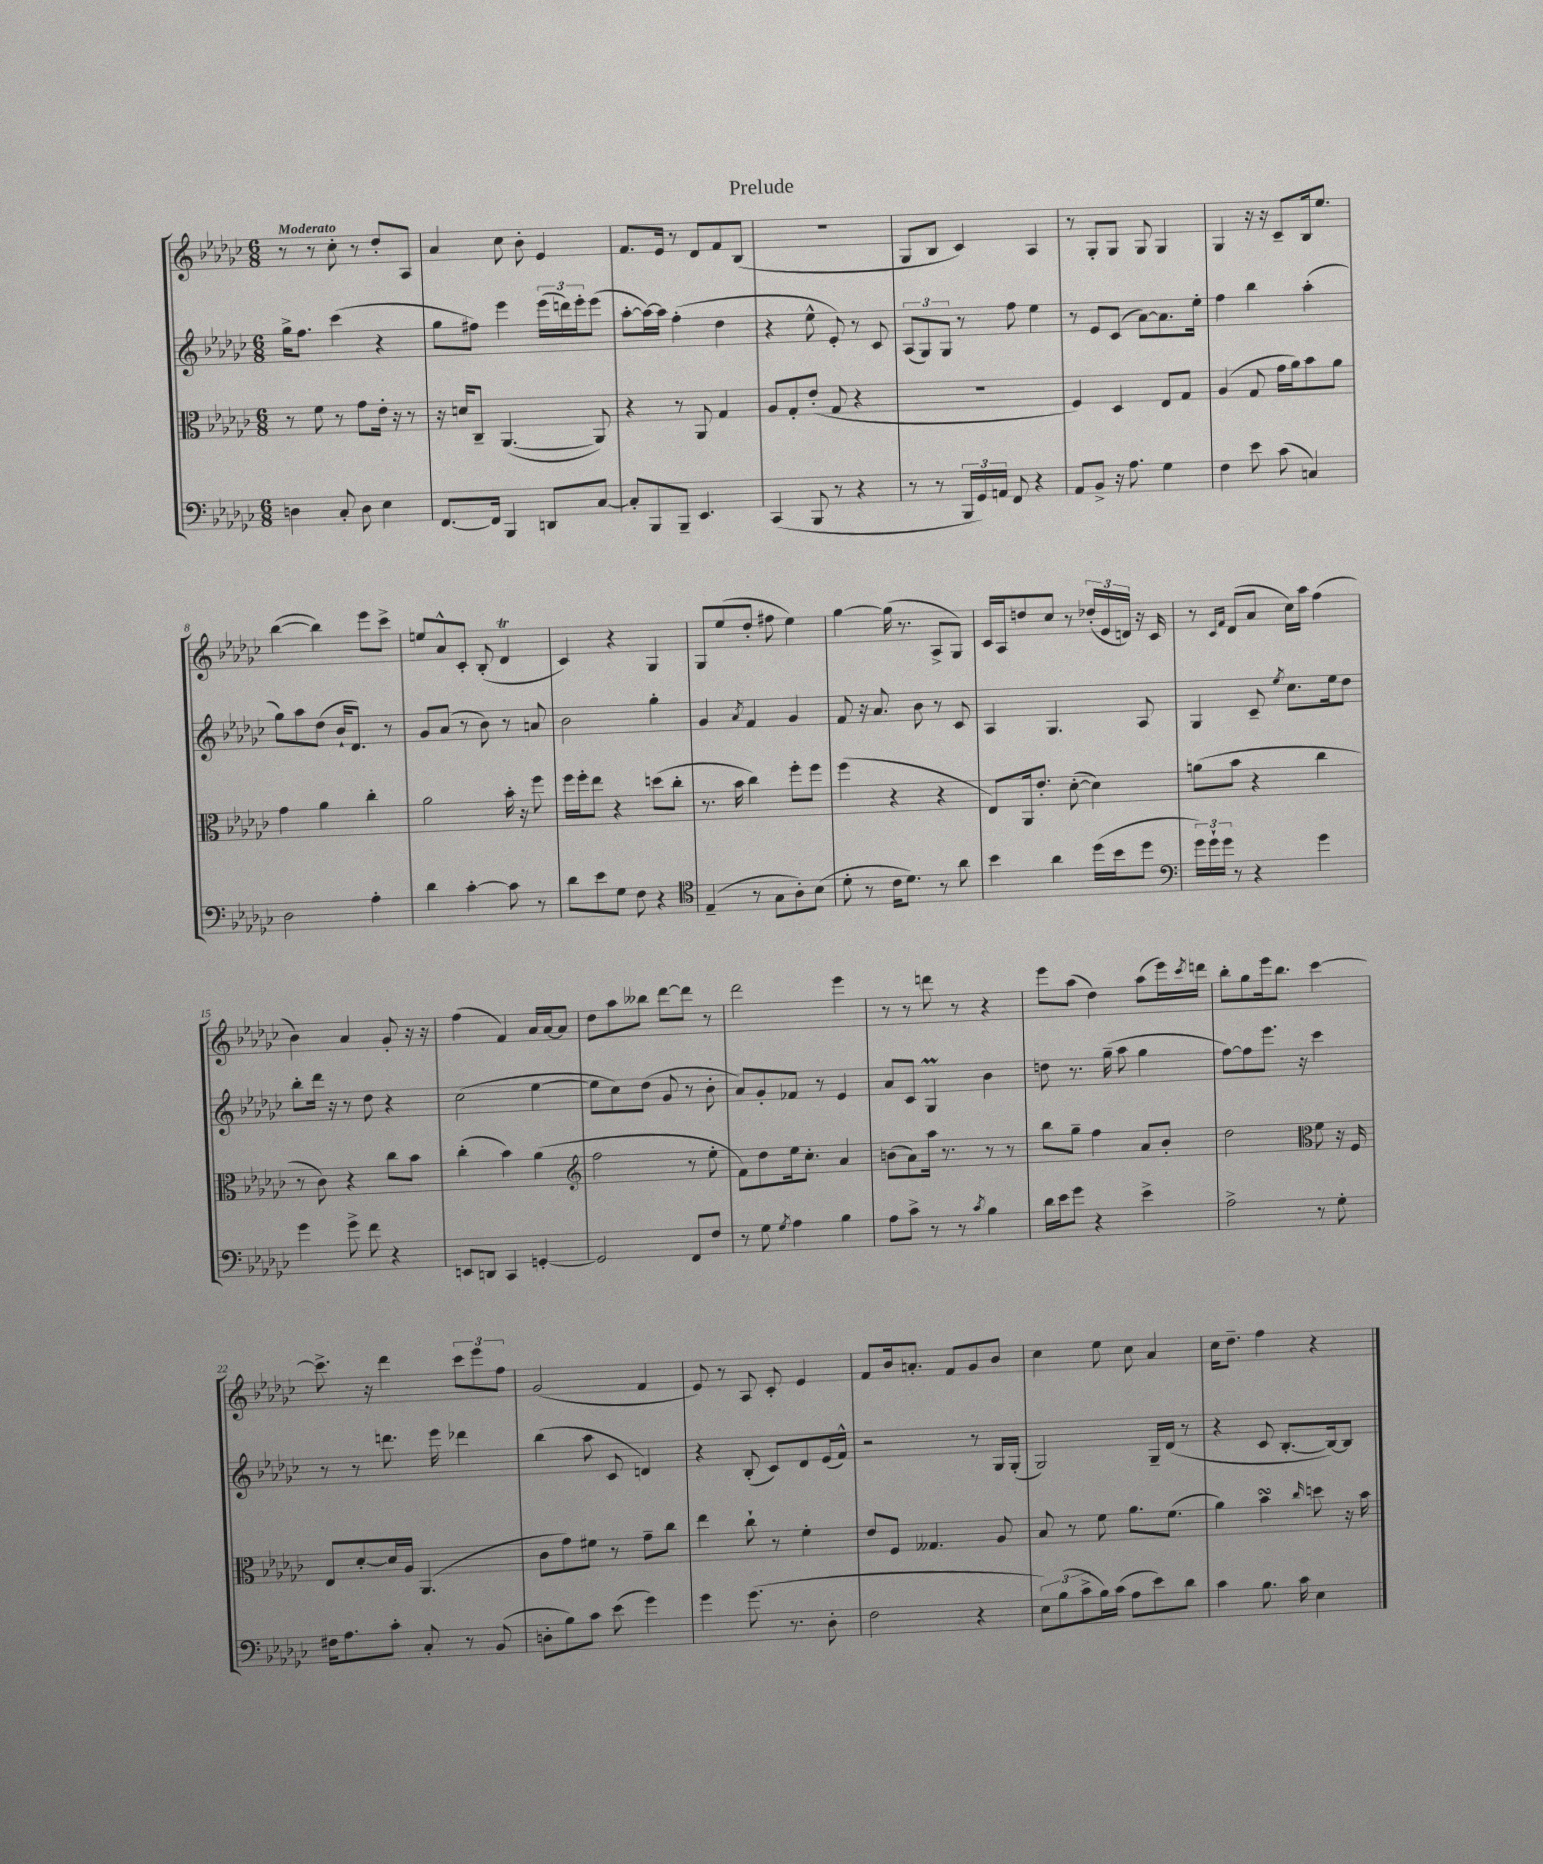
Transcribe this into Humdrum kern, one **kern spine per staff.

**kern	**kern	**kern	**kern
*staff4	*staff3	*staff2	*staff1
*clefF4	*clefC3	*clefG2	*clefG2
*k[b-e-a-d-g-c-]	*k[b-e-a-d-g-c-]	*k[b-e-a-d-g-c-]	*k[b-e-a-d-g-c-]
*M6/8	*M6/8	*M6/8	*M6/8
4D	8r	16gg-^	8r
.	.	8.ff	.
.	8f	.	8r
8C-'	8r	(4ccc-	8cc-'
8D	8g-	.	8r
4E-	16e-'	4r	8dd-'
.	16r	.	.
.	8r	.	8A-
=	=	=	=
[8.FF	16r	8gg-	4a-
.	16d	.	.
.	8C-~	8ff#)	.
16FF]	.	.	.
4BBB-	([4.AA-	4eee-	8cc-
.	.	.	8b-'
8DD	.	(24eee-	4e-
.	.	24ddd)	.
.	.	24eee-'	.
[8C-	8AA-])	(8eee-	.
=	=	=	=
8C-']	4r	[8aa-'	8.f
8BBB-	.	16aa-_)	.
.	.	16aa-]	16e-
8BBB-~	8r	(4ff'	8r
4.EE-	8AA-	.	8d-
.	4G-	4dd-	8f
.	.	.	(8B-
=	=	=	=
(4CC-	8A-	4r	2.r
.	8G-'	.	.
8BBB-	(8e-'	8ee-^^	.
8r	8G-	8e-')	.
4r	4r	8r	.
.	.	8c-	.
=	=	=	=
8r	2.r	(12A-	8G-
.	.	12G-)	.
8r	.	.	8B-
.	.	12G-	.
24BBB-	.	8r	4c-)
24GG-)	.	.	.
24AA	.	.	.
8FF	.	8ff	.
4r	.	4ee-	4A-
=	=	=	=
8AA-	4F)	8r	8r
8BB-^	.	8e-	8G-'
16r	4D-	(8c-	8G-
8.A-	.	.	.
.	.	[8a-)	8G-
4G-	8E-	8.a-]	4G-
.	8G-	.	.
.	.	16ee-'	.
=	=	=	=
4F	(4A-	4ff	4G-
8e-	8G-	4bb-	16r
.	.	.	16r
(8c-	16g-	.	8c-~
.	16a-)	.	.
4C)	8b-	(4aa-'	16B-
.	.	.	8.ee-
.	8a-	.	.
=	=	=	=
2D-	4g-	8gg-)	([4bb-
.	.	8aa-	.
.	4a-	(8dd-	4bb-])
.	.	16b-`	.
.	.	8.d-)	.
4A-'	4cc-'	.	8eee-
.	.	8r	8ccc-^
=	=	=	=
4d-	2a-	8g-	8ee
.	.	(8a-	8a-^^
[4c-'	.	8r	8c-'
.	.	8b-)	(8B-'
8c-]	16b-'	8r	4d-
.	16r	.	.
8r	8ff	8a	.
=	=	=	=
8d-	16ff	2b-	4c-)
.	16ff'	.	.
8e-	8ee-	.	.
8G-	4r	.	4r
8F	.	.	.
4r	(8dd	4gg-'	4G-
.	8cc-'	.	.
=	=	=	=
*clefC4	*	*	*
(4E-~	8.r	4g-	8G-
.	.	.	(8ee-
.	16b-	.	.
.	.	8qa-	.
8r	4cc-)	4f	8dd-'
8G-	.	.	8ff#
8A-')	8ff'	4g-	4ee-)
(8B-	8ff	.	.
=	=	=	=
8d-'	(4ff	8f	[4gg-
8r	.	16r	.
.	.	8.a-	.
16c-	4r	.	(16gg-]
8.d-)	.	.	8.r
.	.	8b-	.
8r	4r	8r	8A-^
8a-	.	8c-	8G-)
=	=	=	=
4b-	8E-)	4A-	16c-
.	.	.	16A-
.	16AA-	.	8dd
.	8.e-'	.	.
4a-	.	4.G-	8cc-
.	([8d-'	.	8r
(16dd-	4d-])	.	(24dd-'
.	.	.	24e-
16b-	.	.	.
.	.	.	24d)
8dd-	.	8A-	16r
.	.	.	16c-
=	=	=	=
*clefF4	*	*	*
24g-)	(8a	4G-	8r
24g-`	.	.	.
24g-	.	.	.
.	.	.	16qqc-
.	.	.	16qqf
8r	8b-	.	(8d-
4r	4r	8c-~	8a-
.	.	8qee-	.
.	.	8.cc-	16cc-)
.	.	.	16aa-
4g-	4cc-	.	(4ff
.	.	16ee-	.
.	.	8dd-	.
=	=	=	=
4g-	8r	8bb-'	4b-)
.	8c-)	16ddd-	.
.	.	16r	.
8g-^	4r	8r	4a-
8f	.	8dd-	.
4r	8cc-	4r	8g-'
.	8b-	.	16r
.	.	.	16r
=	=	=	=
8EE	(4cc-'	(2cc-	(4ff
8DD	.	.	.
4CC-	4b-)	.	4f)
[4GG'	(4a-	[4ee-	16a-
.	.	.	[16a-
.	.	.	8a-]
=	=	=	=
*	*clefG2	*	*
2GG]	2ff	8ee-]	8dd-
.	.	8cc-)	8aa-
.	.	(8dd-	8bb--
.	.	8g-	[8ddd-
8FF	8r	8r	8ddd-]
8F	8ee-'	8b-'	8r
=	=	=	=
8r	8f)	8a-)	2ddd-
8G-	8dd-	8g-'	.
8qG-	.	.	.
4A-	16ee-	8f-	.
.	8.cc-'	.	.
.	.	8r	.
4B-	4a-	4e-	4eee-
=	=	=	=
8A-	(8b	8a-	8r
8c-^	8a-)	8c-	8r
8r	16aa-	4G-	8ddd
.	8.r	.	.
8r	.	.	8r
8qc-	.	.	.
4B-	8r	4b-	4r
.	8r	.	.
=	=	=	=
16d-	8bb-	8dd	8eee-
16e-	.	.	.
8g-	8gg-~	8.r	(8aa-
4r	4ff	.	4dd-)
.	.	(16gg-~	.
.	.	8aa-	.
4e-^	8a-	4gg-	(8aa-
.	8b-'	.	16eee-)
.	.	.	8qccc-
.	.	.	16ddd
=	=	=	=
2A-^	2dd-	[8ff)	8bb-'
.	.	8ff]	8gg-
.	.	8.eee-	16eee-
.	.	.	8.bb-
.	.	16r	.
*	*clefC3	*	*
8r	8f	4ccc-	[4ccc-
8G-'	16r	.	.
.	16F	.	.
=	=	=	=
16F#	8E-	8r	8.ccc-^]
8.A-	.	.	.
.	[8d-'	8r	.
.	.	.	16r
8c-'	16d-]	8.ddd	4ddd-
.	16A-	.	.
8C-'	(4.AA-	.	.
.	.	16eee-	.
8r	.	4ddd-	12ccc-
.	.	.	12eee-
(8BB-	.	.	.
.	.	.	12ff
=	=	=	=
8D'	8c-	(4bb-	(2g-
8B-)	8g-)	.	.
8c-	8f#	8aa-	.
(8e-	8r	8c-	.
4g-)	8g-~	4d)	4f
.	8cc-	.	.
=	=	=	=
4g-	4ee-	4r	8e-)
.	.	.	8r
(8.g-	8cc-`	(8B-'	8A-
.	8r	8c-)	8c-'
8.r	.	.	.
.	4f'	8d-	4e-
8D-'	.	(16e-	.
.	.	16f^^)	.
=	=	=	=
2F	8e-	2r	8f
.	8F	.	16b-
.	.	.	8.a'
.	4.G--	.	.
.	.	.	8f
4r	.	8r	8g-
.	8A-	16G-	8b-
.	.	(16G-'	.
=	=	=	=
12E-)	8B-	2G-)	4cc-
(12B-	.	.	.
.	8r	.	.
12c-^	.	.	.
16B-)	8f	.	8ee-
(16c-	.	.	.
8A-	8.a-	.	8cc-
8e-)	.	16G-~	4a-
.	(8.f	(16d-	.
8d-	.	8r	.
=	=	=	=
4c-	4a-)	4r	16cc-
.	.	.	8.dd-~
8.B-	4b-	8c-	4ff
.	.	[8.B-'	.
16c-	.	.	.
.	16qqcc-	.	.
4E-	8dd	.	4r
.	.	16B-_)	.
.	16r	8B-]	.
.	16b-	.	.
==	==	==	==
*-	*-	*-	*-
